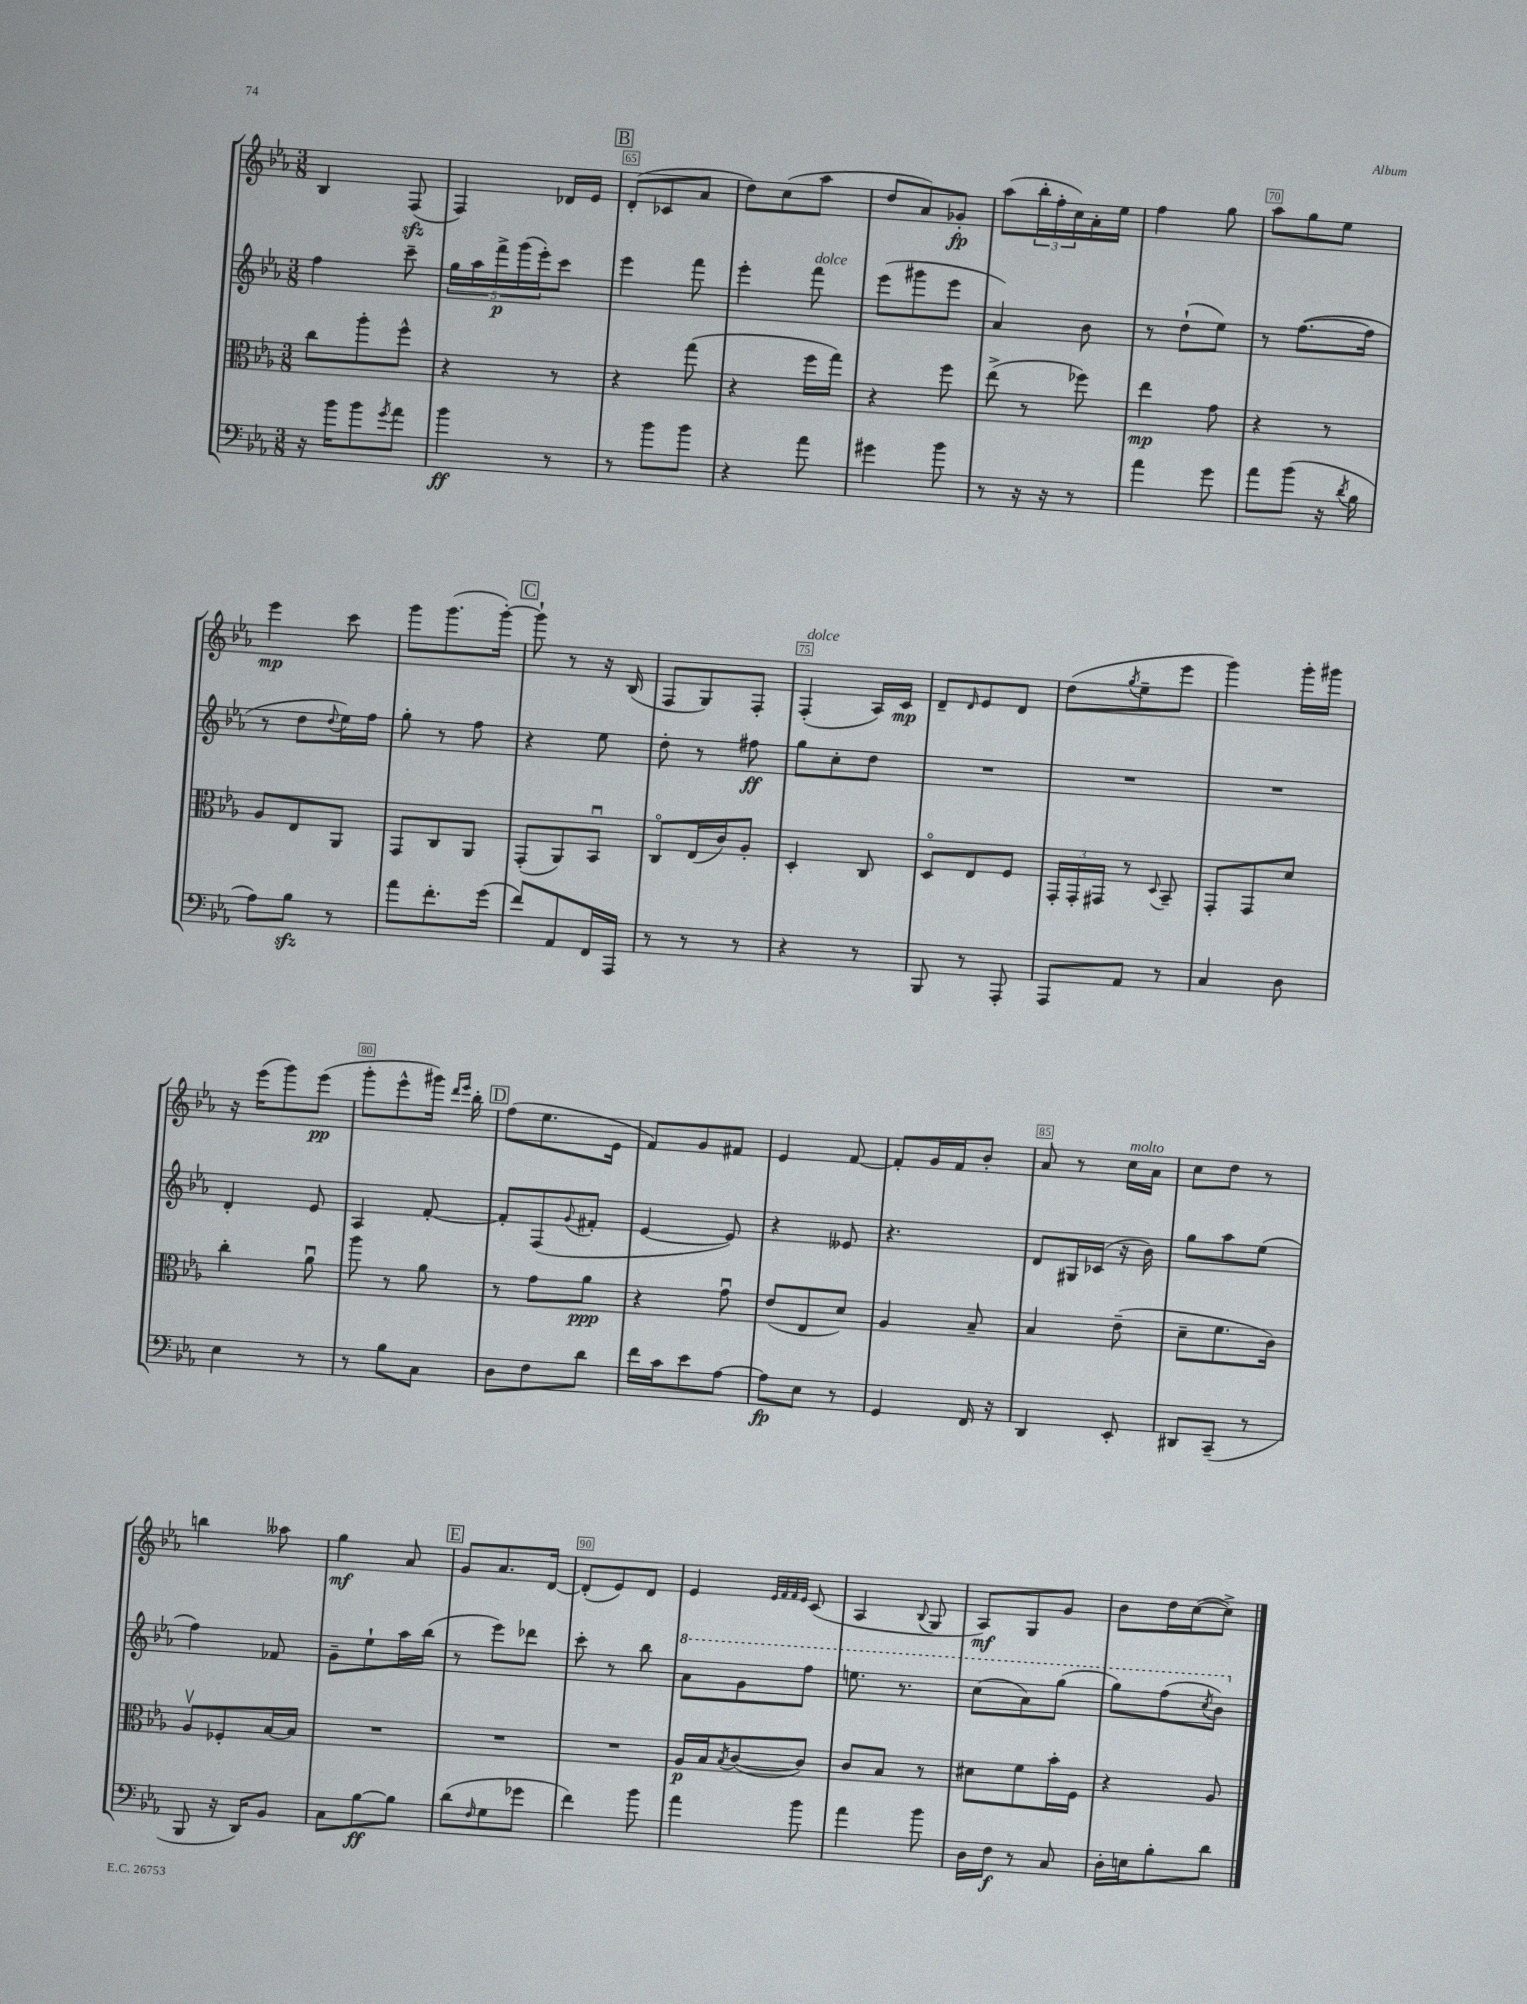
<<
\new StaffGroup <<
\new Staff = "s0" {
    \clef treble \key ees \major \numericTimeSignature \time 3/8
    bes4 f8\sfz( |
    f4) des'16 ees'16 |
    \mark \markup { \box "B" } d'8-.( ces'8 aes'8 |
    d''8) c''8( aes''8 |
    d''8 aes'8) ges'8-.\fp |
    aes''8( \tuplet 3/2 { bes''16-. f''16-. c''16) } aes'16-. ees''16 |
    f''4 g''8 |
    aes''8 g''8 ees''8 |
    ees'''4\mp c'''8 |
    g'''8 g'''8.( g'''16~-.) |
    \mark \markup { \box "C" } g'''8-! r8 r16 bes16( |
    f8 g8) f8-. |
    f4-.^\markup { \italic "dolce" }( aes16) c'16\mp |
    d'8-- \grace { d'16 } ees'8 d'8 |
    d''8( \acciaccatura { g''8 } ees''8-- ees'''8 |
    g'''4) g'''16-. gis'''16 |
    r16 ees'''16( g'''8) ees'''8\pp( |
    g'''8-. ees'''8-^ gis'''16) \grace { d'''16 ees'''16 } bes''16-. |
    \mark \markup { \box "D" } f''8( ees''8. ees'16 |
    f'8) g'8 fis'8 |
    ees'4 f'8~ |
    f'8-. g'16 f'16 bes'8-. |
    aes'8 r8 c''16^\markup { \italic "molto" } aes'16 |
    c''8 d''8 r8 |
    b''4 aeses''8 |
    g''4\mf aes'8 |
    \mark \markup { \box "E" } g'8 aes'8. d'16~ |
    d'8-.( ees'8) d'8 |
    ees'4 \grace { ees'32 f'32 f'32 ees'32 } c'8( |
    aes4 \appoggiatura { bes8 } g8 |
    aes8\mf) g8 g'8 |
    bes'8 d''16 c''16~( c''8->) \bar "|." |
}
\new Staff = "s1" {
    \clef treble \key ees \major \numericTimeSignature \time 3/8
    f''4 c'''8-- |
    \tuplet 5/4 { g''16 aes''16 f'''16->\p g'''16( ees'''16-.) } c'''8 |
    \mark \markup { \box "B" } ees'''4 f'''8 |
    ees'''4-. f'''8^\markup { \italic "dolce" } |
    ees'''8( gis'''8 ees'''8 |
    aes'4) bes'8 |
    r8 d''8-!( ees''8) |
    r8 f''8.~( f''16 |
    r8 d''8 \appoggiatura { d''8 } ees''16) f''16 |
    g''8-. r8 f''8 |
    \mark \markup { \box "C" } r4 ees''8 |
    d''8-. r8 fis''8\ff |
    g''8 c''8-. d''8 |
    R4. |
    R4. |
    R4. |
    d'4-. ees'8 |
    aes4 f'8~-. |
    \mark \markup { \box "D" } f'8-. f8( \appoggiatura { g'8 } fis'8-. |
    ees'4~ ees'8) |
    r4 eeses'8 |
    r4. |
    d'8 gis16 ces'16( r16 bes'16) |
    g''8 aes''8 ees''8( |
    f''4) fes'8 |
    g'8-- ees''8-! aes''16 bes''16( |
    \mark \markup { \box "E" } r8 ees'''8) des'''8 |
    c'''8-. r8 bes''8 |
    \ottava #1 aes''8 g''8 f'''8 |
    e'''8. r8. |
    c'''8( aes''8) g'''8( |
    g'''8) f'''8( \acciaccatura { c'''8 } bes''8) \ottava #0 \bar "|." |
}
\new Staff = "s2" {
    \clef alto \key ees \major \numericTimeSignature \time 3/8
    c''8 aes''8-. f''8-^ |
    r4 r8 |
    \mark \markup { \box "B" } r4 g''8( |
    r4 f''16 g''16) |
    r4 f''8 |
    ees''8->( r8 fes''8) |
    ees''4\mp g'8 |
    r4 r8 |
    aes8 ees8 aes,8 |
    g,8 c8 aes,8 |
    \mark \markup { \box "C" } g,8-.( aes,8) bes,8\downbow |
    c8\flageolet ees16( c'16) aes8-. |
    d4-. c8 |
    d8\flageolet ees8 f8 |
    \tuplet 3/2 { g,16-. g,16-. gis,16 } r8 \appoggiatura { d8 } bes,8-- |
    g,8-. g,8 d'8 |
    c''4-. aes'8\downbow |
    aes''8 r8 aes'8 |
    \mark \markup { \box "D" } r8 g'8 aes'8\ppp |
    r4 g'8\downbow |
    ees'8( ees8 d'8) |
    aes4 bes8-- |
    bes4 ees'8--( |
    d'8-- f'8. c'16) |
    aes8\upbow fes8-. bes16~ bes16 |
    R4. |
    \mark \markup { \box "E" } R4. |
    R4. |
    aes16\p bes16 \acciaccatura { bes8 } c'8~( c'8) |
    c'8 bes8 r8 |
    dis'8 f'8 bes'16-. f16 |
    r4 aes8 \bar "|." |
}
\new Staff = "s3" {
    \clef bass \key ees \major \numericTimeSignature \time 3/8
    r16 bes'16 bes'8 \acciaccatura { g'8 } aes'8 |
    bes'4\ff r8 |
    \mark \markup { \box "B" } r8 bes'8 bes'8 |
    r4 aes'8 |
    gis'4 bes'8 |
    r8 r16 r16 r8 |
    aes'4 g'8 |
    aes'8 bes'8( r16 \acciaccatura { d'8 } bes16 |
    aes8) bes8\sfz r8 |
    aes'8 f'8.-. g'16( |
    \mark \markup { \box "C" } f'8) aes,8 f,16 aes,,16 |
    r8 r8 r8 |
    r4 r8 |
    bes,,8 r8 aes,,8-. |
    aes,,8 aes,8 r8 |
    c4 d8 |
    ees4 r8 |
    r8 bes8 c8 |
    \mark \markup { \box "D" } d8 f8 d'8 |
    f'16 c'16 ees'8 aes8~ |
    aes8\fp ees8 r8 |
    g,4 f,16 r16 |
    d,4 ees,8-. |
    dis,8 c,8--( r8 |
    bes,,8 r16 d,16) bes,8 |
    c8 bes8~\ff bes8 |
    \mark \markup { \box "E" } d'8( \grace { f16 } g8 ges'8 |
    f'4) bes'8 |
    aes'4 bes'8 |
    aes'4 bes'8 |
    d16 f16\f r8 c8 |
    d16-. e16 bes8-. d'8 \bar "|." |
}
>>
>>
\layout { \context { \Score currentBarNumber = #63 \override BarNumber.break-visibility = ##(#f #t #t) barNumberVisibility = #(every-nth-bar-number-visible 5) \override BarNumber.stencil = #(make-stencil-boxer 0.1 0.3 ly:text-interface::print) } }
